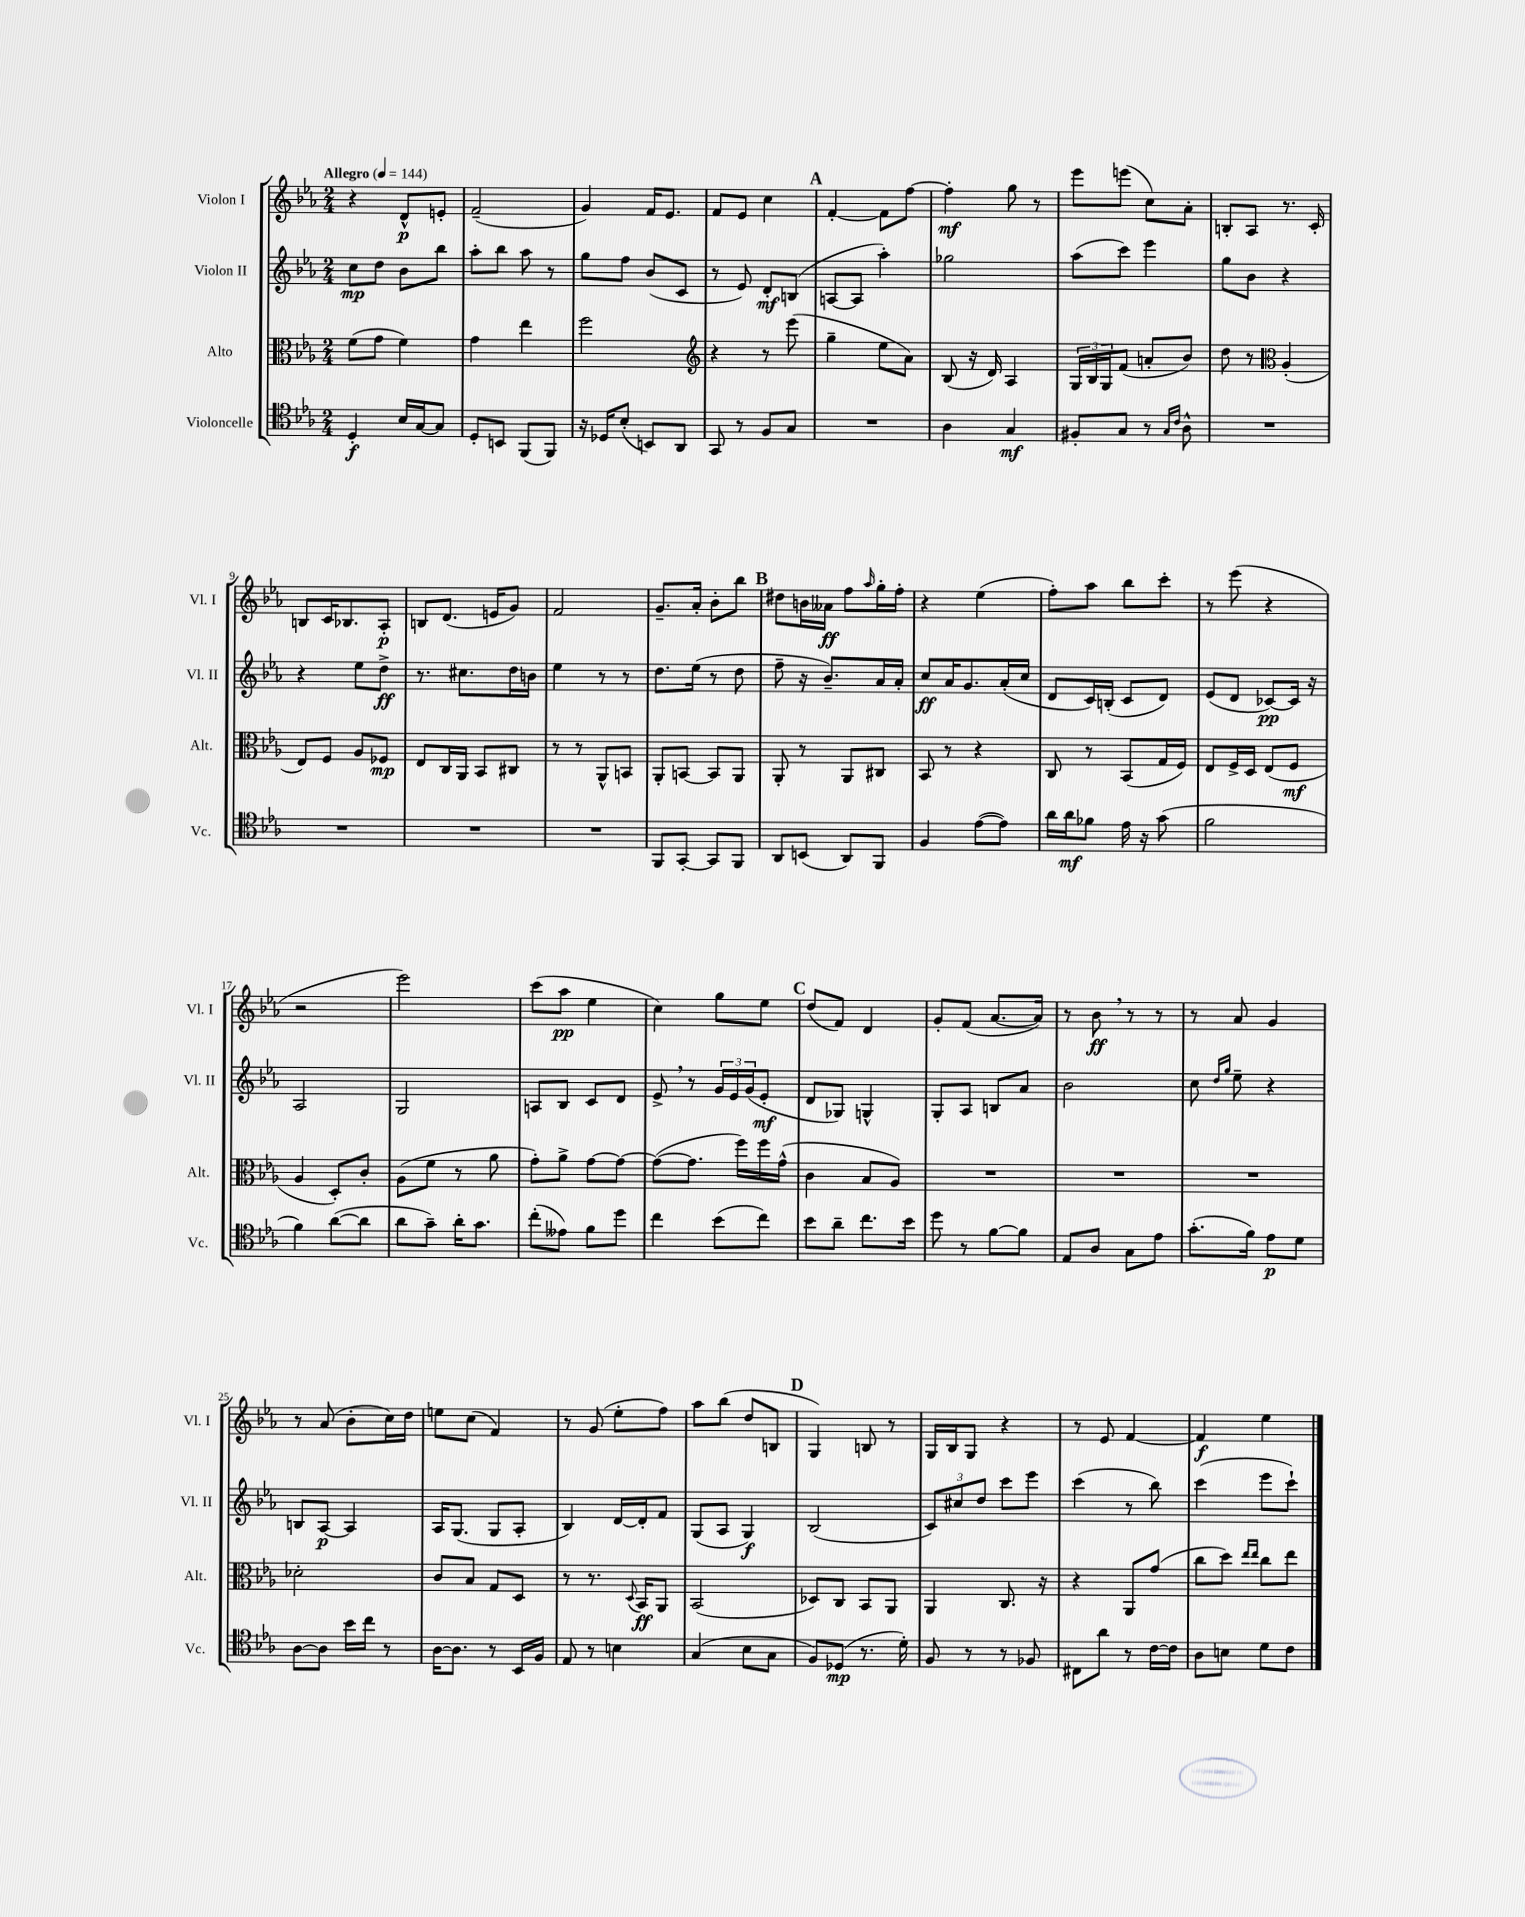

**kern	**kern	**kern	**kern
*staff4	*staff3	*staff2	*staff1
*clefC4	*clefC3	*clefG2	*clefG2
*k[b-e-a-]	*k[b-e-a-]	*k[b-e-a-]	*k[b-e-a-]
*M2/4	*M2/4	*M2/4	*M2/4
*MM144	*MM144	*MM144	*MM144
4D'/	(8f\L	8cc\L	4r
.	8g\J	8dd\J	.
16B-/LL	4f\)	8b-\L	8d^^/L
[16G/J	.	.	.
8G/]J	.	8bb-\J	8e'/J
=	=	=	=
8D'/L	4g\	8aa-'\L	(2f~/
8BB/J	.	8bb-\J	.
(8FF/L	4ee-\	8aa-\	.
8FF/J)	.	8r	.
=	=	=	=
16r	2ff\	8gg\L	4g/)
16D-/LK	.	.	.
(8B-'/J	.	8ff\J	.
8BB/L)	.	(8b-/L	16f/LK
.	.	.	8.e-/J
8AA-/J	.	8c/J	.
=	=	=	=
*	*clefG2	*	*
8GG/	4r	8r	8f/L
8r	.	8e-/)	8e-/J
8F/L	8r	8d'/L	4cc\
8G/J	(8eee-\	(8B/J	.
=	=	=	=
2r	4gg~\	[8A/L	[4f'/
.	.	8A/]J	.
.	8ee-\L	4aa-'\)	8f\]L
.	8a-\J)	.	[8ff\J
=	=	=	=
4A-\	(8B-/	2gg-\	4ff'\]
.	16r	.	.
.	16d/)	.	.
4G/	4A-/	.	8gg\
.	.	.	8r
=	=	=	=
8F#'/L	24G/LL	(8aa-\L	8eee-\L
.	24B-/	.	.
.	24G/J	.	.
8G/J	(8f/J	8ccc\J)	(8eee\J
8r	8a'/L	4eee-\	8cc\L)
16qqG/LL	.	.	.
16qqc/JJ	.	.	.
8A-^^\	8b-/J)	.	8a-'\J
=	=	=	=
2r	8dd\	8gg\L	8B'/L
.	8r	8b-\J	8A-/J
*	*clefC3	*	*
.	(4A-'/	4r	8.r
.	.	.	16c'/
=	=	=	=
2r	8E-/L)	4r	8B/L
.	8F/J	.	16c/K
.	.	.	8.B-/
.	8A-/L	8ee-\L	.
.	8F-/J	8dd^\J	8A-'/J
=	=	=	=
2r	8E-/L	8.r	8B/L
.	16C/L	.	(8.d/J
.	16AA-/JJ	8.cc#\L	.
.	8BB-/L	.	.
.	.	.	16e/LK
.	8C#/J	16dd\L	8g/J)
.	.	16b\JJ	.
=	=	=	=
2r	8r	4ee-\	2f/
.	8r	.	.
.	8AA-^^/L	8r	.
.	8BB/J	8r	.
=	=	=	=
8FF/L	8AA-'/L	8.dd\L	8.g~/L
[8GG'/J	[8BB/J	.	.
.	.	(16ee-\Jk	16a-'/Jk
8GG/]L	8BB/]L	8r	8b-'\L
8FF/J	8AA-/J	8dd\	8bb-\J
=	=	=	=
8AA-/L	8AA-'/	8ff~\	8dd#\L
(8BB/J	8r	16r	16b\L
.	.	8.b-~/L)	16a--\JJ
8AA-/L)	8AA-/L	.	8ff\L
.	.	.	16qqaa-/
8FF/J	8C#/J	16a-/L	16gg'\L
.	.	16a-'/JJ	16ff'\JJ
=	=	=	=
4F/	8BB-/	8cc/L	4r
.	8r	16a-/K	.
.	.	8.g/	.
([8e-\L	4r	.	(4ee-\
8e-\]J)	.	(16a-'/L	.
.	.	16cc/JJ	.
=	=	=	=
16a-\LL	8C/	8d/L	8ff'\L)
16a-\J	.	.	.
8f-\J	8r	16c/L)	8aa-\J
.	.	(16B'/JJ	.
16e-\	(8BB-/L	8c/L	8bb-\L
16r	.	.	.
(8g\	16G/L	8d/J)	8ccc'\J
.	16F/JJ)	.	.
=	=	=	=
2f\	8E-/L	(8e-/L	8r
.	16F^/L	8d/J	(8eee-\
.	16D/JJ	.	.
.	(8E-/L	[8c-/L)	4r
.	8F/J	16c-/]Jk	.
.	.	16r	.
=	=	=	=
4f\)	4A-/	2A-/	2r
([8a-\L	8D'/L)	.	.
8a-\]J	8c'/J	.	.
=	=	=	=
8a-\L	(8A-\L	2G/	2eee-\)
8g~\J)	8f\J	.	.
16a-'\LK	8r	.	.
8.g\J	.	.	.
.	8a-\	.	.
=	=	=	=
(8cc'\L	8g'\L)	8A/L	(8ccc\L
8e--\J)	8a-^\J	8B-/J	8aa-\J
8f\L	[8g\L	8c/L	4ee-\
8dd\J	8g\_J	8d/J	.
=	=	=	=
4cc\	(8g\_L	8e-^/	4cc\)
.	8.g\]J	8r	.
(8b-\L	.	24g/LL	8gg\L
.	.	24e-/	.
.	16ff\LL)	.	.
.	.	(24g/J	.
8cc\J)	16ff\	8e-'/J	8ee-\J
.	(16g^^\JJ	.	.
=	=	=	=
8b-\L	4c\	8d/L	(8dd/L
8a-~\J	.	8G-/J)	8f/J)
8.cc\L	8B-/L	4G^^/	4d/
.	8A-/J)	.	.
16b-\Jk	.	.	.
=	=	=	=
8dd\	2r	8G'/L	8g'/L
8r	.	8A-/J	(8f/J
[8f\L	.	8B/L	[8.a-/L
8f\]J	.	8a-/J	.
.	.	.	16a-/]Jk)
=	=	=	=
8E-/L	2r	2b-\	8r
8A-/J	.	.	8b-\
8G\L	.	.	8r
8e-\J	.	.	8r
=	=	=	=
(8.g'\L	2r	8cc\	8r
.	.	16qqdd/LL	.
.	.	16qqgg/JJ	.
.	.	8ee-~\	8a-/
16f\Jk)	.	.	.
8e-\L	.	4r	4g/
8d\J	.	.	.
=	=	=	=
[8A-\L	2d-'\	8B/L	8r
8A-\]J	.	[8A-/J	(8a-/
16b-\LL	.	4A-/]	8b-'\L
16cc\JJ	.	.	.
8r	.	.	16cc\L)
.	.	.	16dd\JJ
=	=	=	=
[16A-\LK	8c/L	16A-/LK	8ee\L
8.A-\]J	.	(8.G/J	.
.	8B-/J	.	(8cc\J
8r	8G/L	8G/L	4f/)
16BB-/LL	8D/J	8A-'/J	.
16F/JJ	.	.	.
=	=	=	=
8E-/	8r	4B-/)	8r
8r	8.r	.	(8g/
4B\	.	[16d/LL	8ee-'\L
.	8qqD/	.	.
.	16BB-/LK	16d'/]J	.
.	8AA-/J	8f/J	8ff\J)
=	=	=	=
(4G/	(2BB-/	(8G/L	8aa-\L
.	.	8A-/J	(8bb-\J
8B-\L	.	4G/)	8dd/L
8G\J	.	.	8B/J
=	=	=	=
8F/L)	8D-/L)	(2B-/	4G/)
(8D-/J	8C/J	.	.
8.r	8BB-/L	.	8B/
.	8AA-/J	.	8r
16d'\)	.	.	.
=	=	=	=
8F/	4AA-/	12c/L)	16G/LL
.	.	.	16B-/J
.	.	12cc#/	.
8r	.	.	8G/J
.	.	12dd/J	.
8r	8.C/	8ccc\L	4r
8F-/	.	8eee-\J	.
.	16r	.	.
=	=	=	=
8C#\L	4r	(4ccc\	8r
8a-\J	.	.	8e-/
8r	8AA-/L	8r	[4f/
[16c\LL	(8g/J	8bb-\)	.
16c\]JJ	.	.	.
=	=	=	=
8A-\L	8cc\L	(4ccc\	4f/]
8B\J	8dd\J)	.	.
.	16qqee-/LL	.	.
.	16qqee-/JJ	.	.
8d\L	8cc\L	8eee-\L	4ee-\
8c\J	8ee-\J	8ccc`\J)	.
==	==	==	==
*-	*-	*-	*-
